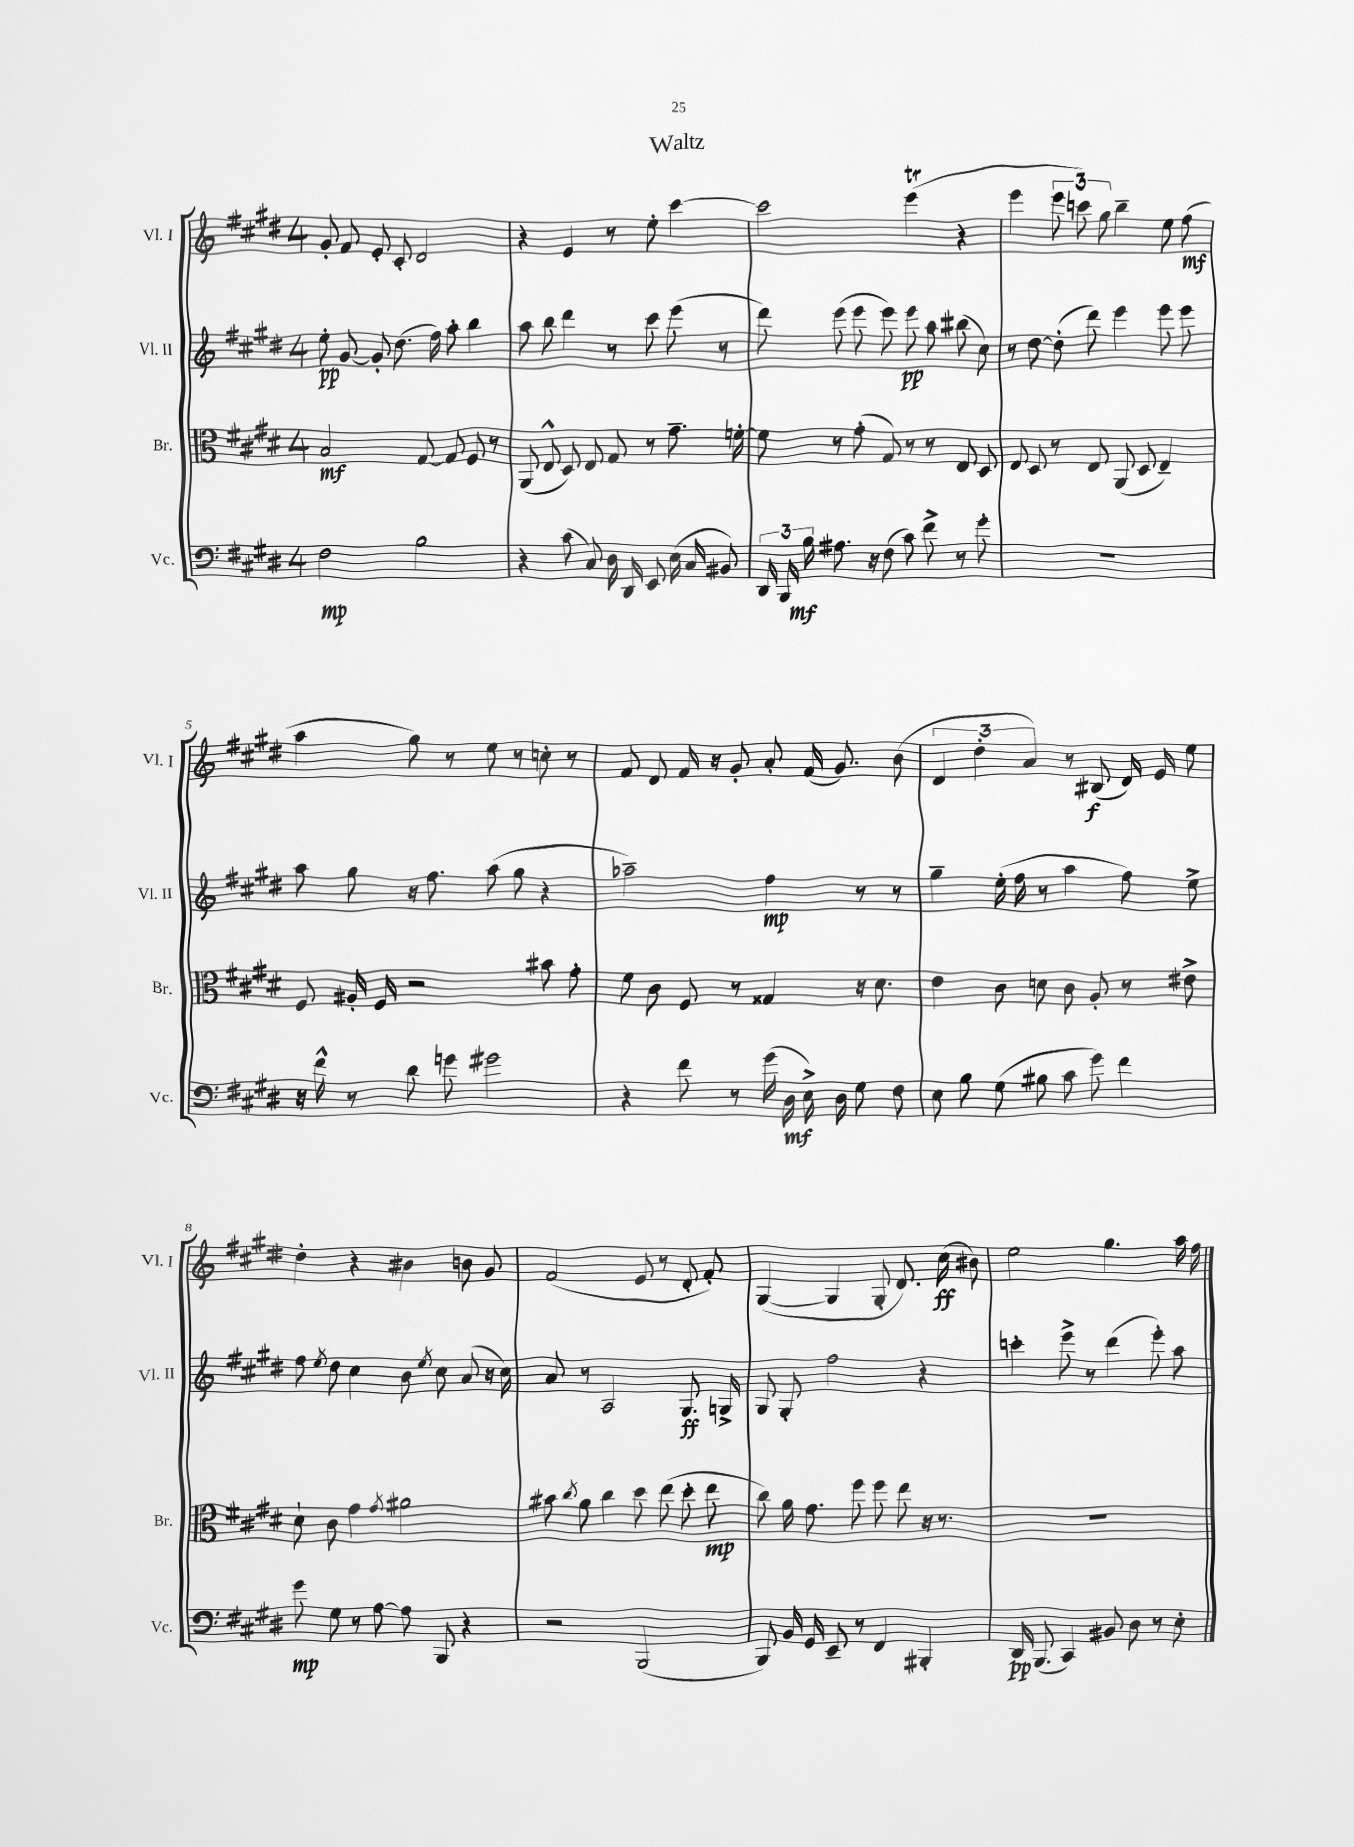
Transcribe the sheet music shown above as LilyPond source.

\header { title = "Waltz" }
<<
\new StaffGroup <<
\new Staff = "s0" \with { instrumentName = "Vl. I" shortInstrumentName = "Vl. I" } {
    \clef treble \key e \major \once \override Staff.TimeSignature.style = #'single-digit \time 4/4
    \autoBeamOff gis'8-. fis'8 e'8-. cis'8-. dis'2 |
    r4 e'4 r8 e''8-. cis'''4~ |
    cis'''2 e'''4\trill( r4 |
    e'''4 \tuplet 3/2 { e'''8 c'''8) gis''8 } b''4-- e''8 fis''8\mf( |
    a''4 gis''8) r8 e''8 r8 c''8-. r8 |
    fis'8 dis'8 fis'16 r16 gis'8-. a'8-. fis'16( gis'8.) b'8( |
    \tuplet 3/2 { dis'4 dis''4-. a'4) } r8 bis8\f( dis'16) e'16 e''8 |
    dis''4-. r4 bis'4 b'8 gis'8 |
    fis'2( e'8 r8 dis'8-. fis'8-.) |
    gis4~( gis4 gis8-. dis'8.) cis''16\ff( bis'8) |
    e''2 gis''4. a''16 fis''16 \bar "|." |
}
\new Staff = "s1" \with { instrumentName = "Vl. II" shortInstrumentName = "Vl. II" } {
    \clef treble \key e \major \once \override Staff.TimeSignature.style = #'single-digit \time 4/4
    \autoBeamOff e''8-.\pp gis'8~ gis'8-. dis''8.( fis''16) a''8-. b''4 |
    a''8 b''8 dis'''4 r8 cis'''8 e'''8( r8 |
    dis'''8) e'''8( e'''8 e'''8) e'''8\pp a''8 bis''8( cis''8) |
    r8 dis''8~ dis''8-.( dis'''8) e'''4 e'''8 e'''8 |
    a''8 gis''8 r16 fis''8. a''8( gis''8 r4 |
    aes''2--) fis''4\mp r8 r8 |
    gis''4-- e''16-.( fis''16 r8 a''4 fis''8) e''8-> |
    fis''8 \acciaccatura { e''8 } dis''8 cis''4 b'8 \acciaccatura { e''8 } cis''8 a'8( r16 cis''16) |
    a'8 r8 a2 gis8.\ff g16-> |
    gis8 gis8-. fis''2 r4 |
    c'''4-. e'''8-> r8 dis'''4( e'''8-.) a''8 \bar "|." |
}
\new Staff = "s2" \with { instrumentName = "Br." shortInstrumentName = "Br." } {
    \clef alto \key e \major \once \override Staff.TimeSignature.style = #'single-digit \time 4/4
    \autoBeamOff b2\mf gis8~ gis8 fis8 r8 |
    a,8( e8-^ dis8) e8 gis8 r8 gis'8.-- f'16~-. |
    f'8 r8 gis'8-.( gis8) r8 r8 e8 dis8 |
    e8 dis8 r8 e8 a,8( dis8 e4--) |
    fis8 ais16-. fis16 r2 bis'8 gis'8-. |
    fis'8 cis'8 fis8 r8 gisis4 r16 dis'8. |
    e'4 cis'8 d'8 cis'8 a8-. r8 eis'8-> |
    dis'8-! cis'8 gis'4 \acciaccatura { gis'8 } ais'2 |
    bis'8 \acciaccatura { cis''8 } a'8 cis''4 dis''8 e''8( dis''8-. e''8\mp |
    cis''8) a'16 gis'8. fis''8 fis''8 e''8 r16 r8. |
    R1 \bar "|." |
}
\new Staff = "s3" \with { instrumentName = "Vc." shortInstrumentName = "Vc." } {
    \clef bass \key e \major \once \override Staff.TimeSignature.style = #'single-digit \time 4/4
    \autoBeamOff fis2\mp b2 |
    r4 cis'8( cis8) dis16 dis,16 e,8 e16( cis16 bis,8) |
    \tuplet 3/2 { dis,16 b,,16 b16\mf } ais8. r16 fis8( cis'8) fis'8-> r8 gis'8-. |
    R1 |
    r16 fis'16-^ r8 dis'8 g'8 gis'2 |
    r4 fis'8 r8 gis'16( dis16\mf e16->) dis16 gis8 fis8 |
    e8 b8 gis8( bis8 cis'8 gis'8) fis'4 |
    gis'8\mp gis8 r8 a8~ a8 b,,8 r4 |
    r2 b,,2( |
    b,,8) b,16 gis,16 e,8-- r8 fis,4 bis,,4-. |
    dis,16\pp b,,8.( cis,4) bis,8 dis8 r8 e8-. \bar "|." |
}
>>
>>
